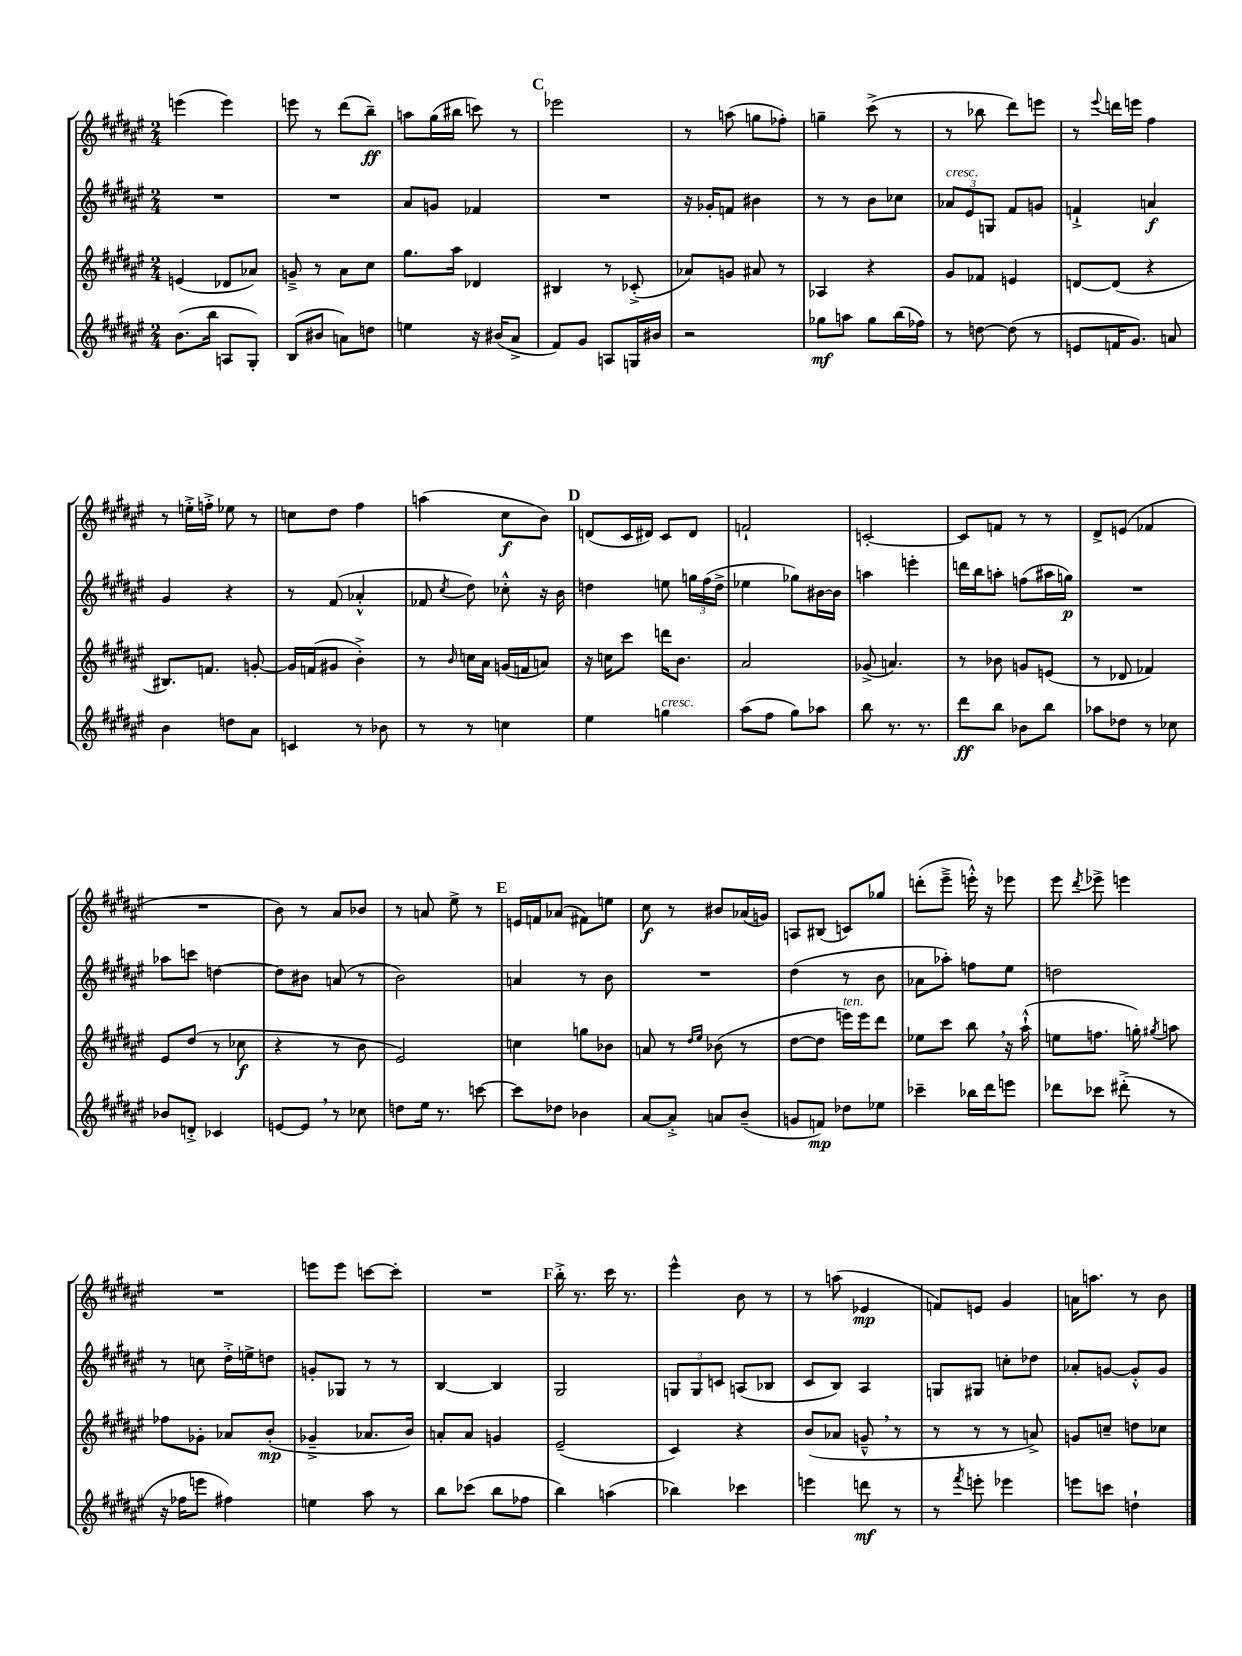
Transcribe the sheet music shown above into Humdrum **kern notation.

**kern	**kern	**kern	**kern
*staff4	*staff3	*staff2	*staff1
*clefG2	*clefG2	*clefG2	*clefG2
*k[f#c#g#d#a#e#]	*k[f#c#g#d#a#e#]	*k[f#c#g#d#a#e#]	*k[f#c#g#d#a#e#]
*M2/4	*M2/4	*M2/4	*M2/4
(8.b\L	(4e/	2r	(4eee\
16bb\Jk	.	.	.
8A/L	8d-/L	.	4eee\)
8G#'/J)	8a-/J)	.	.
=	=	=	=
(8B/L	8g~^/	2r	8eee\
8b#/J	8r	.	8r
8a\L)	8a#\L	.	(8ddd#\L
8dd\J	8cc#\J	.	8bb~\J)
=	=	=	=
4ee\	8.gg#\L	8a#/L	8aa\L
.	.	8g/J	(16gg#\L
.	16aa#\Jk	.	16bb#\JJ
16r	4d-/	4f-/	8ccc\)
(16b#/LK	.	.	.
8a#^/J	.	.	8r
=	=	=	=
8f#/L)	4B#/	2r	2eee-\
8g#/J	.	.	.
8A/L	8r	.	.
16G/L	(8c-'^/	.	.
16b#/JJ	.	.	.
=	=	=	=
2r	8a-/L)	16r	8r
.	.	16g-'/LK	.
.	8g/J	8f/J	(8aa\
.	8a#/	4b#\	8gg\L
.	8r	.	8ff-'\J)
=	=	=	=
8gg-\L	4A-/	8r	4gg~\
8aa\J	.	8r	.
8gg-\L	4r	8b\L	(8ccc#^\
(16bb\L	.	8cc-\J	8r
16ff-\JJ)	.	.	.
=	=	=	=
8r	8g#/L	12a-/L	8r
.	.	12e#/	.
[8dd\	8f-/J	.	8bb-\
.	.	12G/J	.
(8dd\]	4e/	8f#/L	8ddd#\L)
8r	.	8g/J	8eee\J
=	=	=	=
8e/L	[8d/L	4f`^/	8r
.	.	.	8qqeee#/
16f/K	(8d/]J	.	16ddd\LL
8.g#/J)	.	.	16eee\JJ
.	4r	4a/	4ff#\
8a/	.	.	.
=	=	=	=
4b\	8.B#/L)	4g#/	8r
.	.	.	16ee'^\LL
.	8.f/J	.	16ff'^\JJ
8dd\L	.	4r	8ee-\
8a#\J	[8g'/	.	8r
=	=	=	=
4c/	16g/]LL	8r	8cc\L
.	(16f/J	.	.
.	8g#/J	(8f#/	8dd#\J
8r	4b'^\)	4a-'^^/	4ff#\
8b-\	.	.	.
=	=	=	=
8r	8r	8f-/	(4aa\
.	16qqb/	8qcc#/	.
8r	16cc\LL	8dd#\)	.
.	16a#\JJ	.	.
4cc\	(16g/LL	8cc-'^^\	8cc#\L
.	16f/J	.	.
.	8a/J)	16r	8b\J)
.	.	16b\	.
=	=	=	=
4ee#\	16r	4dd\	(8d/L
.	16cc\LK	.	.
.	8ccc#\J	.	16c#/L
.	.	.	16d#/JJ)
4gg\	16ddd\LK	8ee\	8c#/L
.	8.b\J	.	.
.	.	24gg\LL	8d#/J
.	.	(24ff#\	.
.	.	24dd^\JJ	.
=	=	=	=
(8aa#\L	2a#/	4ee-\	2f`/
8ff#\J	.	.	.
8gg#\L)	.	8gg-\L)	.
8aa-\J	.	[16b#\L	.
.	.	16b#\]JJ	.
=	=	=	=
8bb\	(8g-^/	4aa\	[2c'/
8.r	4.a/)	.	.
.	.	4eee'\	.
8.r	.	.	.
=	=	=	=
8ddd#\L	8r	16ddd\LL	8c/]L
.	.	16bb\J	.
8bb\J	8b-\	8aa'\J	8f/J
8b-\L	8g/L	(8ff\L	8r
8bb\J	(8e/J	16aa#\L	8r
.	.	16gg\JJ)	.
=	=	=	=
8aa-\L	8r	2r	8d#^/L
8dd-\J	8d-/	.	(8e/J
8r	4f-/)	.	4f-/
8cc-\	.	.	.
=	=	=	=
8b-/L	8e#/L	8aa-\L	2r
8d'^/J	(8dd#/J	8ccc\J	.
4c-/	8r	[4dd\	.
.	8cc-\	.	.
=	=	=	=
[8e/L	4r	8dd\]L	8b\)
8e/]J	.	8b#\J	8r
8r	8r	(8a/	8a#/L
8cc-\	8b\	8r	8b-/J
=	=	=	=
8dd\L	2e#/)	2b\)	8r
16ee#\Jk	.	.	8a/
8.r	.	.	.
.	.	.	8ee#^\
[8ccc\	.	.	8r
=	=	=	=
8ccc\]L	4cc\	4a/	16e/LL
.	.	.	16f/J
8dd-\J	.	.	(8a-/J
4b-\	8gg\L	8r	8f#\L)
.	8b-\J	8b\	8ee\J
=	=	=	=
[8a#/L	8a/	2r	8cc#\
8a#'^/]J	8r	.	8r
.	16qqdd#/LL	.	.
.	16qqee#/JJ	.	.
8a/L	(8b-\	.	8b#/L
(8b~/J	8r	.	(16a-/L
.	.	.	16g/JJ)
=	=	=	=
8g/L	[8dd#\L	(4dd#\	8A/L
8f/J)	8dd#\]J	.	(8B#/J
8dd-\L	16eee\LL)	8r	8c/L)
.	16eee\J	.	.
8ee-\J	8ddd#\J	8b\	8gg-/J
=	=	=	=
4ccc-~\	8ee-\L	8a-\L	(8ddd'\L
.	8ccc#\J	8aa-'\J)	8eee#~^\J
16bb-\LL	8bb\	8ff\L	16eee'^^\)
16ddd#\J	.	.	16r
8eee\J	16r	8ee#\J	8eee-\
.	(16aa#`^^\	.	.
=	=	=	=
8ddd-\L	8ee\L	2dd\	8eee#\
.	.	.	8qddd#/
8ccc-\J	8.ff\J	.	8eee-^\
(8ddd#'^\	.	.	4eee\
.	16gg'\)	.	.
.	8qgg#/	.	.
8r	8aa\	.	.
=	=	=	=
16r	8ff-\L	8r	2r
16ff-\LK	.	.	.
8eee\J	8g-'\J	8cc\	.
4ff#\)	8a-/L	16dd#'^\LL	.
.	.	16ee^\J	.
.	(8b'/J	8dd\J	.
=	=	=	=
4ee\	4g-~^/	8g'/L	8eee\L
.	.	8G-/J	8eee\J
8aa#\	8.a-/L	8r	[8ccc\L
8r	.	8r	8ccc'\]J
.	16b/Jk)	.	.
=	=	=	=
8bb\L	8a'/L	[4B/	2r
(8ccc-\J	8a/J	.	.
8bb\L	4g/	4B/]	.
8ff-\J	.	.	.
=	=	=	=
4bb\)	(2e#~/	2G#/	16bb'^\
.	.	.	8.r
(4aa\	.	.	16ccc#\
.	.	.	8.r
=	=	=	=
4bb-\)	4c#/)	12G/L	4eee#^^\
.	.	12G/	.
.	.	12c/J	.
4ccc-\	4r	(8A/L	8b\
.	.	8B-/J	8r
=	=	=	=
4eee\	(8b/L	8c#/L	8r
.	8a-/J	8B/J)	(8aa\
8ddd\	8g~^^/	4A#/	4e-/
8r	8r	.	.
=	=	=	=
8r	8r	8G/L	8f/L)
8qfff#/	.	.	.
8eee'\	8r	8G#/J	8e/J
4eee-\	8r	8cc'\L	4g#/
.	8a^/)	8dd-\J	.
=	=	=	=
8eee\L	8g/L	8a-'/L	16a\LK
.	.	.	8.aa\J
8ccc\J	8cc~/J	[8g/J	.
4dd`\	8dd\L	8g'^^/]L	8r
.	8cc-\J	8g/J	8b\
==	==	==	==
*-	*-	*-	*-
